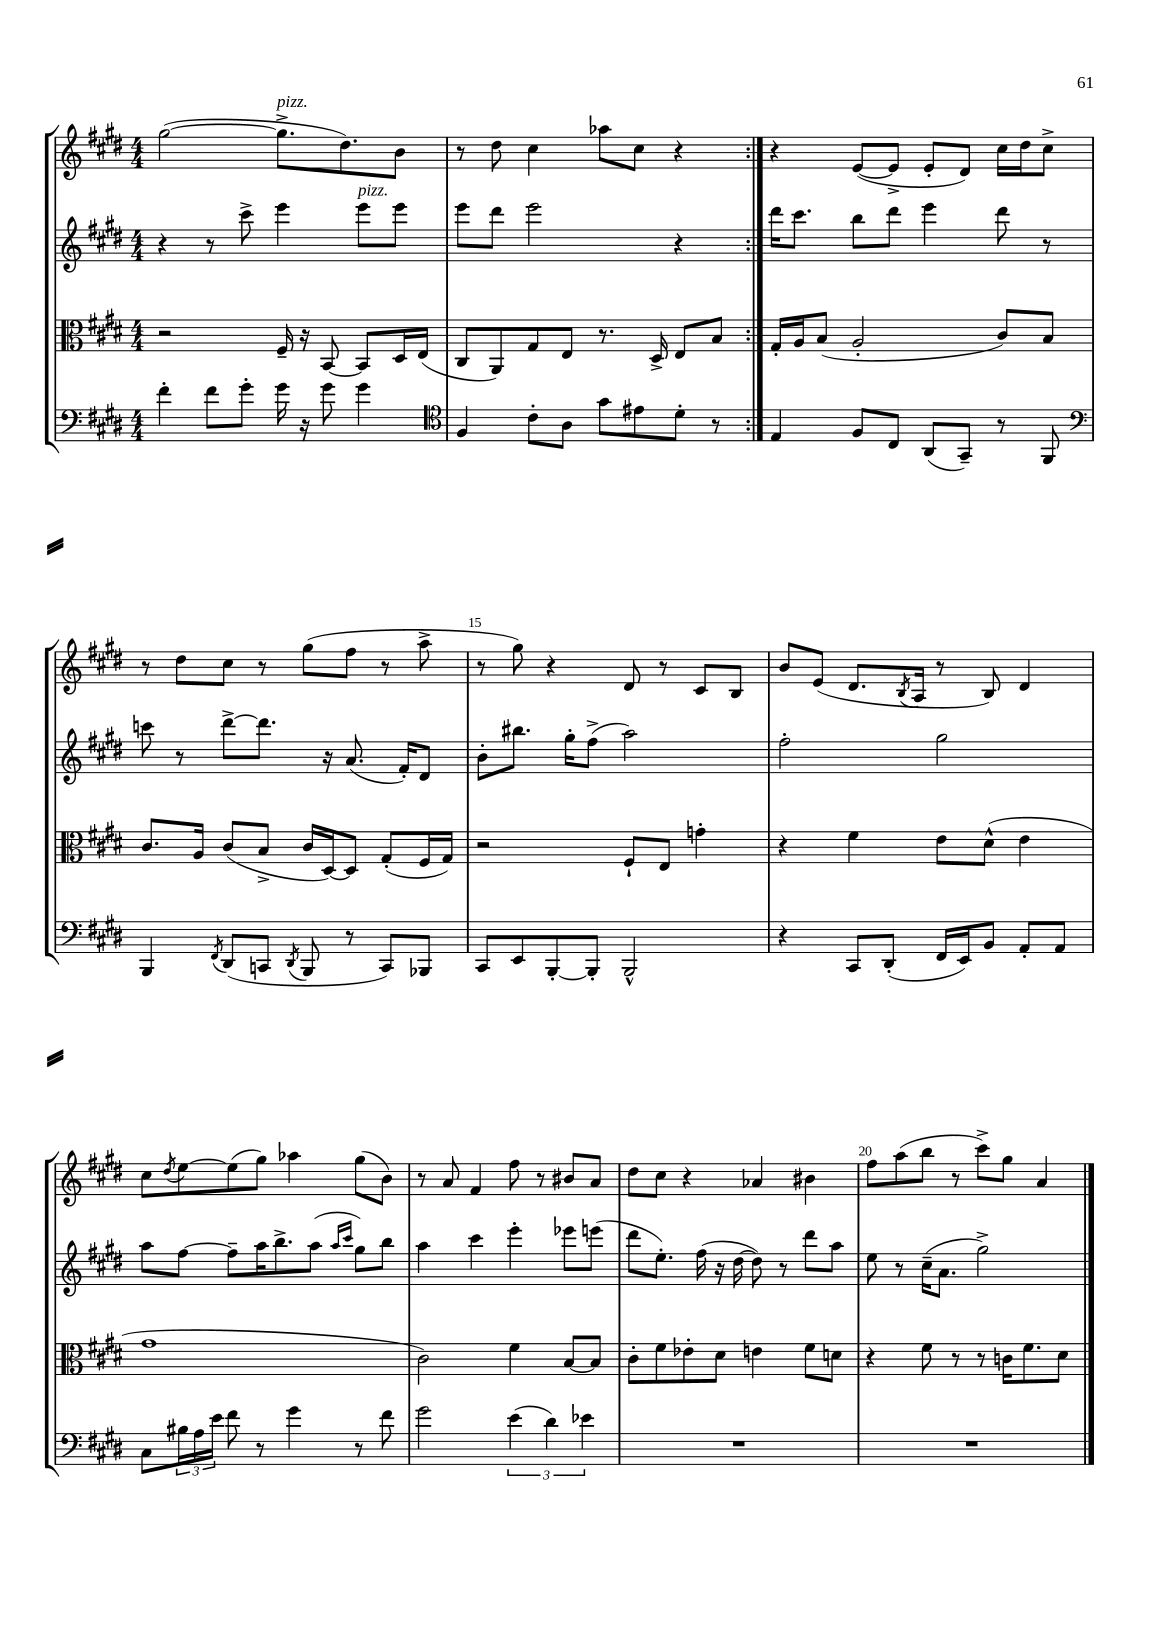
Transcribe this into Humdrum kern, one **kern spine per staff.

**kern	**kern	**kern	**kern
*staff4	*staff3	*staff2	*staff1
*clefF4	*clefC3	*clefG2	*clefG2
*k[f#c#g#d#]	*k[f#c#g#d#]	*k[f#c#g#d#]	*k[f#c#g#d#]
*M4/4	*M4/4	*M4/4	*M4/4
4f#'	2r	4r	([2gg#
8f#	.	8r	.
8g#'	.	8ccc#^	.
16g#	16F#~	4eee	8.gg#^]
16r	16r	.	.
8g#	[8BB	.	.
.	.	.	8.dd#)
4g#	8BB]	8eee	.
.	16D#	8eee	8b
.	(16E	.	.
=	=	=	=
*clefC4	*	*	*
4F#	8C#	8eee	8r
.	8AA)	8ddd#	8dd#
8c#'	8G#	2eee	4cc#
8A	8E	.	.
8g#	8.r	.	8aa-
8e#	.	.	8cc#
.	16D#^	.	.
8d#'	8E	4r	4r
8r	8B	.	.
=:|!	=:|!	=:|!	=:|!
4E	16G#'	16ddd#	4r
.	16A	8.ccc#	.
.	(8B	.	.
8F#	2A'	8bb	([8e
8C#	.	8ddd#	8e^]
(8AA	.	4eee	8e'
8GG#~)	.	.	8d#)
8r	8c#)	8ddd#	16cc#
.	.	.	16dd#
8FF#	8B	8r	8cc#^
=	=	=	=
*clefF4	*	*	*
4BBB	8.c#	8ccc	8r
.	.	8r	8dd#
.	16A	.	.
8qFF#	.	.	.
(8DD#	(8c#	[8ddd#^	8cc#
8CC	8B^	8.ddd#]	8r
8qDD#	.	.	.
8BBB	16c#	.	(8gg#
.	[16D#)	16r	.
8r	8D#]	(8.a	8ff#
8CC)	(8G#'	.	8r
.	.	16f#')	.
8BBB-	16F#	8d#	8aa^
.	16G#)	.	.
=	=	=	=
8CC#	2r	8b'	8r
8EE	.	8.bb#	8gg#)
[8BBB'	.	.	4r
.	.	16gg#'	.
8BBB']	.	(8ff#^	.
2BBB^^	8F#`	2aa)	8d#
.	8E	.	8r
.	4g'	.	8c#
.	.	.	8B
=	=	=	=
4r	4r	2ff#'	8b
.	.	.	(8e
8CC#	4f#	.	8.d#
(8DD#'	.	.	.
.	.	.	8qB
.	.	.	16A
16FF#	8e	2gg#	8r
16EE)	.	.	.
8BB	(8d#^^	.	8B)
8AA'	4e	.	4d#
8AA	.	.	.
=	=	=	=
8C#	1g#	8aa	8cc#
.	.	.	8qdd#
24B#	.	[8ff#	[8ee
24A	.	.	.
24e	.	.	.
8f#	.	8ff#~]	(8ee]
8r	.	16aa	8gg#)
.	.	8.bb^	.
4g#	.	.	4aa-
.	.	(8aa	.
.	.	16qqaa	.
.	.	16qqccc#	.
8r	.	8gg#)	(8gg#
8f#	.	8bb	8b)
=	=	=	=
2g#	2c#)	4aa	8r
.	.	.	8a
.	.	4ccc#	4f#
(6e	4f#	4eee'	8ff#
.	.	.	8r
6d#)	.	.	.
.	[8B	8eee-	8b#
6e-	.	.	.
.	8B]	(8eee	8a
=	=	=	=
1r	8c#'	8ddd#	8dd#
.	8f#	8.ee')	8cc#
.	8e-'	.	4r
.	.	(16ff#	.
.	8d#	16r	.
.	.	[16dd#	.
.	4e	8dd#])	4a-
.	.	8r	.
.	8f#	8ddd#	4b#
.	8d	8aa	.
=	=	=	=
1r	4r	8ee	8ff#
.	.	8r	(8aa
.	8f#	(16cc#~	8bb
.	.	8.a	.
.	8r	.	8r
.	8r	2gg#^)	8ccc#^)
.	16c	.	8gg#
.	8.f#	.	.
.	.	.	4a
.	8d#	.	.
==	==	==	==
*-	*-	*-	*-
